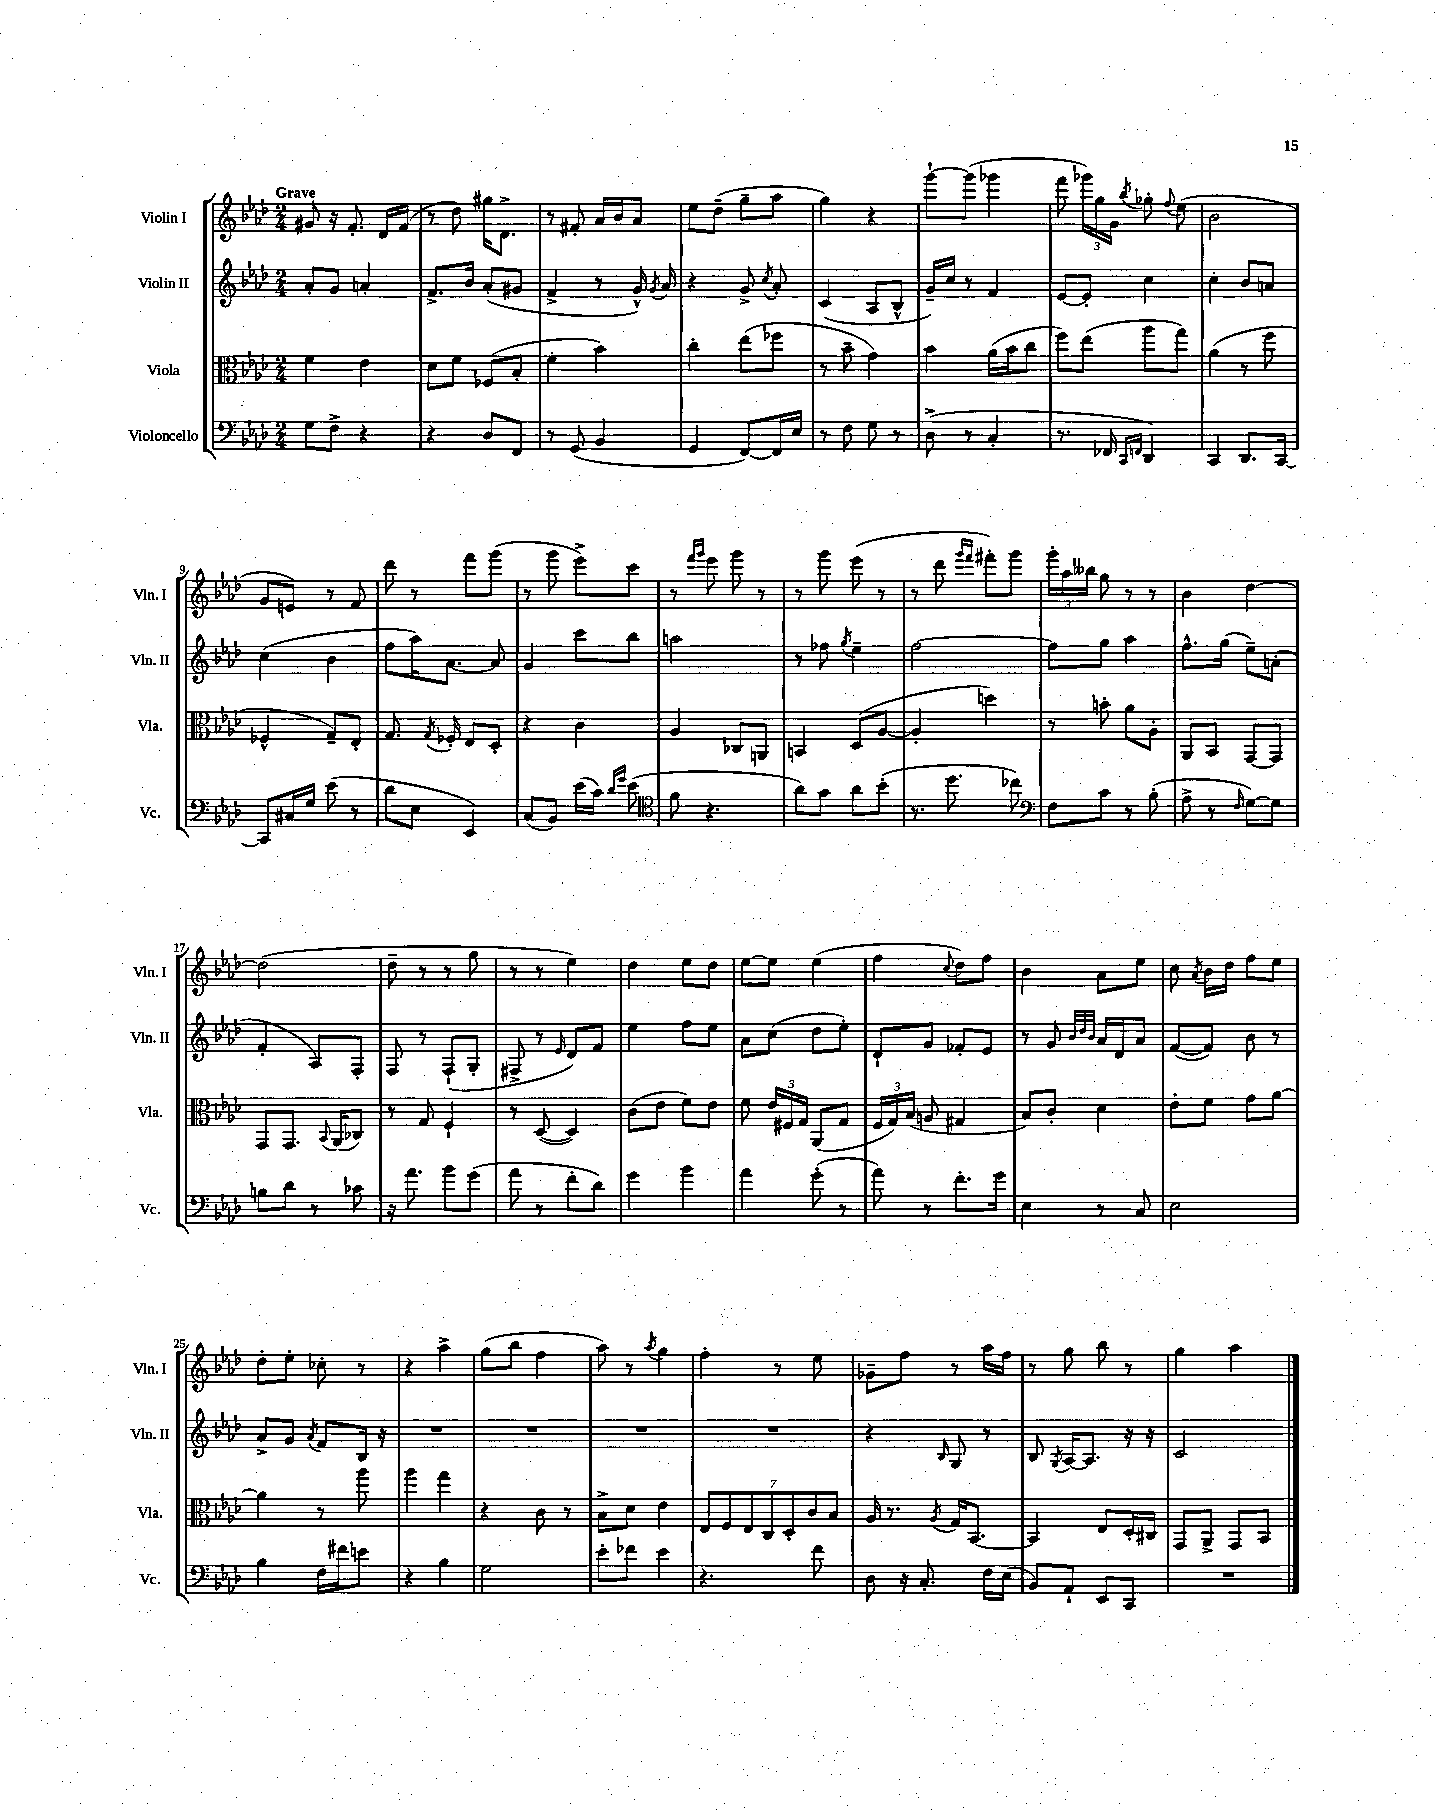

**kern	**kern	**kern	**kern
*staff4	*staff3	*staff2	*staff1
*clefF4	*clefC3	*clefG2	*clefG2
*k[b-e-a-d-]	*k[b-e-a-d-]	*k[b-e-a-d-]	*k[b-e-a-d-]
*M2/4	*M2/4	*M2/4	*M2/4
8G	4f	8a-'	8g#
8F^	.	8g	16r
.	.	.	8.f'
4r	4e-	4a'	.
.	.	.	16d-
.	.	.	(16f
=	=	=	=
4r	8d-	8.f^	8r
.	8f	.	8dd-)
.	.	16b-	.
8D-	(8F-	(8a-'	16gg#
.	.	.	8.d-^
8FF	8B-'	8g#	.
=	=	=	=
8r	4f'	4f^	8r
(8GG	.	.	8f#'
4BB-	4b-)	8r	16a-
.	.	.	16b-
.	.	16g^^)	8a-
.	.	8qg	.
.	.	16a-	.
=	=	=	=
4GG	4cc'	4r	8ee-
.	.	.	(8dd-~
[8FF)	(8ee-	8g^	8gg~
.	.	8qcc	.
16FF]	8ff-	8a-'	8aa-
16E-	.	.	.
=	=	=	=
8r	8r	(4c	4gg)
8F	8b-~	.	.
8G	4g)	8A-	4r
8r	.	8B-^^	.
=	=	=	=
(8D-^	4b-	16g~)	[8ggg`
.	.	16cc	.
8r	.	8r	(8ggg]
4C'	(16a-	4f	4ggg-
.	16b-	.	.
.	8cc	.	.
=	=	=	=
8.r	8ff)	[8e-	8fff
.	(8ee-	8e-']	24ggg-)
.	.	.	24gg
16FF-	.	.	.
.	.	.	24g
16qqCC	.	.	.
16qqFF	.	.	8qbb-
4DD-)	8aa-	4cc	8gg-'
.	.	.	8qqff
.	8gg)	.	(8ee-
=	=	=	=
4CC	(4a-	4cc'	2b-
8.DD-	8r	8b-	.
.	8ff	8a	.
[16CC	.	.	.
=	=	=	=
8CC]	4F-^^	(4cc	8g
16C#	.	.	8e)
16G	.	.	.
(8e-	8G~)	4b-	8r
8r	8E-'	.	8f
=	=	=	=
8d-	8.G	8ff	8ddd-
8E-	.	16aa-)	8r
.	8qG	.	.
.	16F-'	[8.a-	.
4EE-)	8E-	.	8fff
.	8D-'	8a-]	(8ggg
=	=	=	=
(8C	4r	4g	8r
8BB-)	.	.	8ggg
(16e-	4c	8ccc	8eee-^)
16c)	.	.	.
16qqd-	.	.	.
16qqg	.	.	.
(8e-	.	8bb-	8ccc
=	=	=	=
*clefC4	*	*	*
8f	4A-	2aa	8r
.	.	.	16qqfff
.	.	.	16qqggg
4.r	.	.	8eee-
.	8C-	.	8ggg
.	8AA	.	8r
=	=	=	=
8a-)	4BB	8r	8r
8g	.	8ff-	8ggg
.	.	8qgg	.
8a-	(8D-	4ee-~	(8eee-
(8b-'	[8A-	.	8r
=	=	=	=
8.r	4A-']	[2ff	8r
.	.	.	8ddd-
8.dd-	.	.	.
.	.	.	16qqggg
.	.	.	16qqfff
.	4dd)	.	8fff#')
8cc-)	.	.	8ggg
=	=	=	=
*clefF4	*	*	*
8F	8r	8ff]	24ggg'
.	.	.	24aa-
.	.	.	24bb--
8c	8b'	8gg	8gg
8r	8a-	4aa-	8r
(8B-'	8A-'	.	8r
=	=	=	=
8A-^	8AA-	8.ff^^	4b-
8r	8BB-	.	.
.	.	(16gg	.
16qqF	.	.	.
[8G)	[8GG	8ee-~)	[4dd-
8G]	8GG]	(8a'	.
=	=	=	=
8B	8GG	4f'	(2dd-]
8d-	8.GG	.	.
8r	.	8A-)	.
.	8qqBB-	.	.
.	(16AA-	.	.
8c-	8C-)	8F'	.
=	=	=	=
16r	8r	8F	8dd-~
8.a-	.	.	.
.	8G	8r	8r
8b-	4F`	(8F`	8r
(8g	.	8G'	8gg
=	=	=	=
8a-	8r	8F#^	8r
8r	([8D-	8r	8r
.	.	16qqe-	.
8f'	4D-])	8d-)	4ee-)
8d-)	.	8f	.
=	=	=	=
4g	(8c	4ee-	4dd-
.	8e-	.	.
4b-	8f)	8ff	8ee-
.	8e-	8ee-	8dd-
=	=	=	=
4a-	8f	8a-	[8ee-
.	24e-	(8cc	8ee-]
.	24F#	.	.
.	24G	.	.
(8g'	(8AA-	8dd-	(4ee-
8r	8G	8ee-')	.
=	=	=	=
8a-)	24F	8d-`	4ff
.	24G)	.	.
.	(24B-	.	.
8r	8A	8g	.
.	.	.	8qqcc
8.f'	4G#	8f-'	8dd-)
.	.	8e-	8ff
16g	.	.	.
=	=	=	=
4E-	8B-)	8r	4b-
.	8c'	8g	.
.	.	32qqb-	.
.	.	32qqdd-	.
.	.	32qqb-	.
8r	4d-	16a-	8a-
.	.	16d-	.
8C	.	8a-	8ee-
=	=	=	=
2E-	8e-'	([8f	8cc
.	.	.	8qa-
.	8f	8f])	16b-
.	.	.	16dd-
.	8g	8b-	8ff
.	[8a-	8r	8ee-
=	=	=	=
4B-	4a-]	8a-^	8dd-'
.	.	8g	8ee-'
.	.	8qa-	.
16F	8r	8f	8cc-'
16f#	.	.	.
8e	8aa-	16B-	8r
.	.	16r	.
=	=	=	=
4r	4aa-	2r	4r
4B-	4gg	.	4aa-^
=	=	=	=
2G	4r	2r	(8gg
.	.	.	8bb-
.	8c	.	4ff
.	8r	.	.
=	=	=	=
8e-'	8B-^	2r	8aa-)
8f-	8d-	.	8r
.	.	.	8qaa-
4e-	4e-	.	4gg
=	=	=	=
4.r	14E-	2r	4ff'
.	14F	.	.
.	14E-	.	.
.	14C	.	.
.	.	.	8r
.	14D-'	.	.
.	14c	.	.
8f	.	.	8ee-
.	14B-	.	.
=	=	=	=
8D-	16A-	4r	8g-~
.	8.r	.	.
16r	.	.	8ff
8.C'	.	.	.
.	8qA-	16qqB-	.
.	16G	8G	8r
.	[8.BB-	.	.
16F	.	8r	16aa-
(16E-	.	.	16ff
=	=	=	=
8BB-)	4BB-]	8B-	8r
.	.	8qG	.
8AA-`	.	[16A-	8gg
.	.	8.A-]	.
8EE-	8E-	.	8bb-
8CC	16D-'	16r	8r
.	16C#	16r	.
=	=	=	=
2r	8GG	2c	4gg
.	8AA-^	.	.
.	8GG	.	4aa-
.	8BB-	.	.
==	==	==	==
*-	*-	*-	*-
